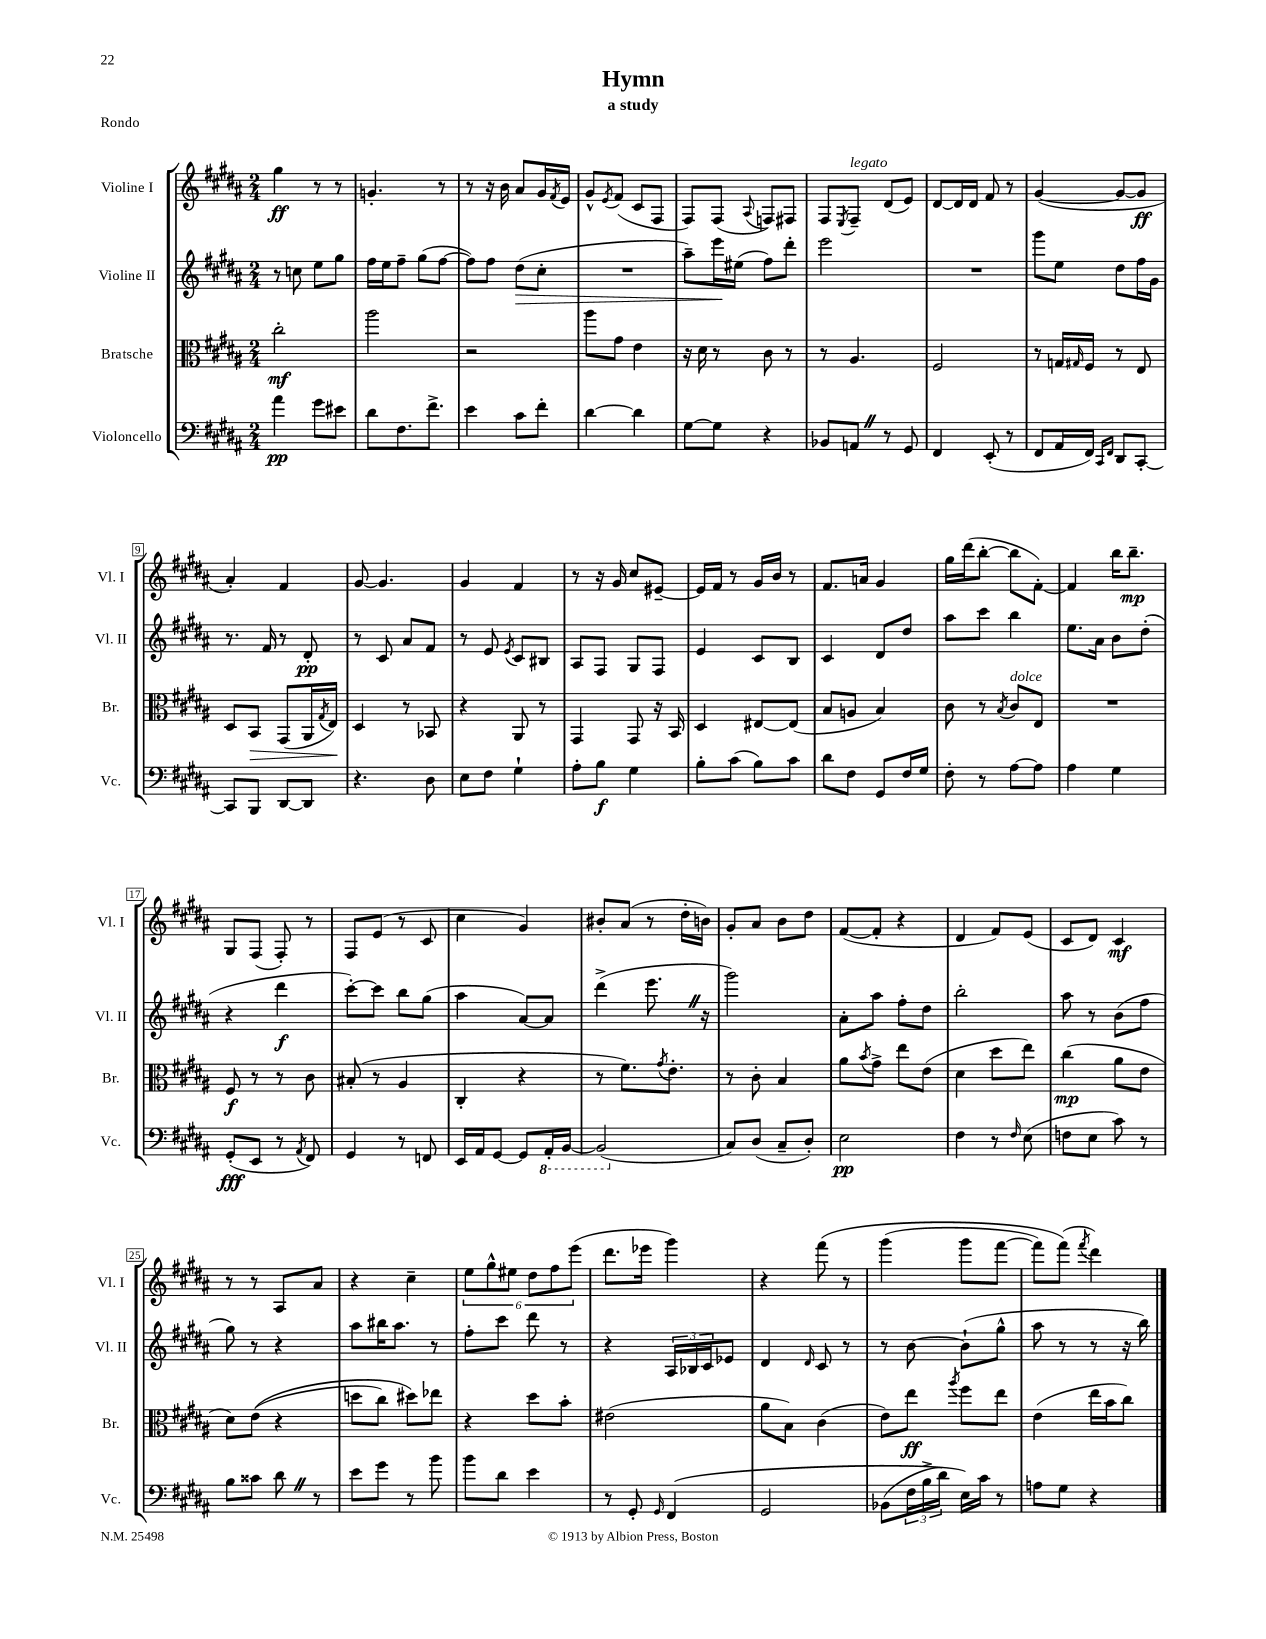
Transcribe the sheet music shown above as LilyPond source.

\header { title = "Hymn" subtitle = "a study" piece = "Rondo" }
<<
\new StaffGroup <<
\new Staff = "s0" \with { instrumentName = "Violine I" shortInstrumentName = "Vl. I" } {
    \clef treble \key b \major \numericTimeSignature \time 2/4
    gis''4\ff r8 r8 |
    g'4.-. r8 |
    r8 r16 b'16 ais'8 gis'16 \acciaccatura { fis'8 } e'16 |
    gis'8-^ \acciaccatura { e'8 } fis'8( cis'8 fis8 |
    fis8) fis8( \appoggiatura { ais8 } f8) fis8 |
    fis8 \acciaccatura { e8 } fis8--^\markup { \italic "legato" } dis'8( e'8) |
    dis'8~ dis'16 dis'16 fis'8 r8 |
    gis'4~( gis'8~ gis'8\ff |
    ais'4-.) fis'4 |
    gis'8~ gis'4. |
    gis'4 fis'4 |
    r8 r16 gis'16 cis''8 eis'8~-- |
    eis'16 fis'16 r8 gis'16 b'16 r8 |
    fis'8. a'16 gis'4 |
    gis''16 dis'''16( b''8~-. b''8 fis'8~-.) |
    fis'4 b''16 b''8.--\mp |
    gis8 fis8( fis8-.) r8 |
    fis8 e'8( r8 cis'8 |
    cis''4 gis'4) |
    bis'8-. ais'8( r8 dis''16-. b'16) |
    gis'8-. ais'8 b'8 dis''8 |
    fis'8~( fis'8-. r4 |
    dis'4 fis'8) e'8( |
    cis'8 dis'8) cis'4\mf |
    r8 r8 ais8 ais'8 |
    r4 cis''4-- |
    \tuplet 6/4 { e''8 gis''8-^ eis''8 dis''8 fis''8 e'''8( } |
    dis'''8. ees'''16 gis'''4) |
    r4 fis'''8\( r8 |
    gis'''4( gis'''8 fis'''8~ |
    fis'''8) fis'''8(\) \acciaccatura { fis'''8 } dis'''4) \bar "|." |
}
\new Staff = "s1" \with { instrumentName = "Violine II" shortInstrumentName = "Vl. II" } {
    \clef treble \key b \major \numericTimeSignature \time 2/4
    r8 c''8 e''8 gis''8 |
    fis''16 e''16 fis''8-- gis''8( fis''8~ |
    fis''8) fis''8 dis''8\>( cis''8-. |
    R2 |
    ais''8--) e'''16\! eis''16( fis''8) dis'''8-. |
    e'''2 |
    R2 |
    gis'''8 e''8 dis''8 fis''16 gis'16 |
    r8. fis'16 r8 dis'8-.\pp |
    r8 cis'8 ais'8 fis'8 |
    r8 e'8 \acciaccatura { e'8 } cis'8 bis8 |
    ais8 fis8 gis8 fis8 |
    e'4 cis'8 b8 |
    cis'4 dis'8 dis''8 |
    ais''8 cis'''8 b''4 |
    e''8. ais'16 b'8 dis''8-.( |
    r4 dis'''4\f |
    cis'''8~-.) cis'''8 b''8 gis''8( |
    ais''4 ais'8~) ais'8 |
    dis'''4->( e'''8. \once \override BreathingSign.text = \markup { \musicglyph "scripts.caesura.straight" } \breathe r16 |
    gis'''2) |
    ais'8-. ais''8 fis''8-. dis''8 |
    b''2-. |
    ais''8 r8 b'8( fis''8 |
    gis''8) r8 r4 |
    ais''8 bis''16 ais''8. r8 |
    fis''8-. cis'''8 dis'''8 r8 |
    r4 \tuplet 3/2 { ais16 bes16 cis'16 } ees'8 |
    dis'4 \grace { dis'16 } cis'8 r8 |
    r8 b'8~ b'8-!( gis''8-^ |
    ais''8 r8 r8 r16 b''16) \bar "|." |
}
\new Staff = "s2" \with { instrumentName = "Bratsche" shortInstrumentName = "Br." } {
    \clef alto \key b \major \numericTimeSignature \time 2/4
    cis''2-.\mf |
    ais''2 |
    r2 |
    ais''8 gis'8 e'4 |
    r16 dis'16 r8 cis'8 r8 |
    r8 ais4. |
    fis2 |
    r8 g16 \grace { gis16 } fis16 r8 e8 |
    dis8 b,8\> gis,8( ais,16 \acciaccatura { gis8 } e16\!) |
    dis4 r8 bes,8 |
    r4 ais,8 r8 |
    gis,4 gis,8 r16 b,16 |
    dis4 eis8~ eis8( |
    b8 a8 b4) |
    cis'8 r8 \acciaccatura { b8 } cis'8^\markup { \italic "dolce" } e8 |
    R2 |
    fis8\f r8 r8 cis'8 |
    bis8-.( r8 ais4 |
    cis4-. r4 |
    r8 fis'8.) \acciaccatura { gis'8 } e'8.-. |
    r8 cis'8-. b4 |
    ais'8 \acciaccatura { b'8 } gis'8-> e''8 e'8( |
    dis'4 dis''8 e''8) |
    cis''4\mp( ais'8 e'8 |
    dis'8) e'8(\( r4 |
    d''8 cis''8) dis''8\) ees''8 |
    r4 dis''8 b'8-. |
    eis'2( |
    ais'8 b8) cis'4( |
    e'8) e''8\ff \acciaccatura { ais''8 } fis''8 e''8 |
    e'4( e''16 b'16 cis''8) \bar "|." |
}
\new Staff = "s3" \with { instrumentName = "Violoncello" shortInstrumentName = "Vc." } {
    \clef bass \key b \major \numericTimeSignature \time 2/4
    ais'4\pp gis'8 eis'8 |
    dis'8 fis8. fis'8.-> |
    e'4 cis'8 fis'8-. |
    dis'4~ dis'4 |
    gis8~ gis8 r4 |
    bes,8 a,8 \once \override BreathingSign.text = \markup { \musicglyph "scripts.caesura.straight" } \breathe r8 gis,8 |
    fis,4 e,8-.( r8 |
    fis,8 ais,16 fis,16) \grace { cis,16 fis,16 } dis,8 cis,8~-. |
    cis,8 b,,8 dis,8~ dis,8 |
    r4. dis8 |
    e8 fis8 gis4-! |
    ais8-. b8\f gis4 |
    b8-. cis'8( b8) cis'8 |
    dis'8 fis8 gis,8 fis16 gis16 |
    fis8-. r8 ais8~ ais8 |
    ais4 gis4 |
    gis,8-.\fff( e,8 r8 \acciaccatura { ais,8 } fis,8) |
    gis,4 r8 f,8 |
    e,16 ais,16 gis,8~ gis,8 \ottava #-1 ais,,16-. b,,16~ |
    b,,2( \ottava #0 |
    cis8) dis8( cis8-- dis8-.) |
    e2\pp |
    fis4 r8 \grace { fis16 } e8( |
    f8 e8 cis'8) r8 |
    b8 cisis'8 dis'8 \once \override BreathingSign.text = \markup { \musicglyph "scripts.caesura.straight" } \breathe r8 |
    e'8 gis'8 r8 b'8 |
    b'8 dis'8 e'4 |
    r8 gis,8-. \grace { gis,16 } fis,4\( |
    gis,2 |
    bes,8( \tuplet 3/2 { fis16 b16-> dis'16) } e16\) cis'16 r8 |
    a8 gis8 r4 \bar "|." |
}
>>
>>
\layout { \context { \Score \override BarNumber.stencil = #(make-stencil-boxer 0.1 0.3 ly:text-interface::print) } }
